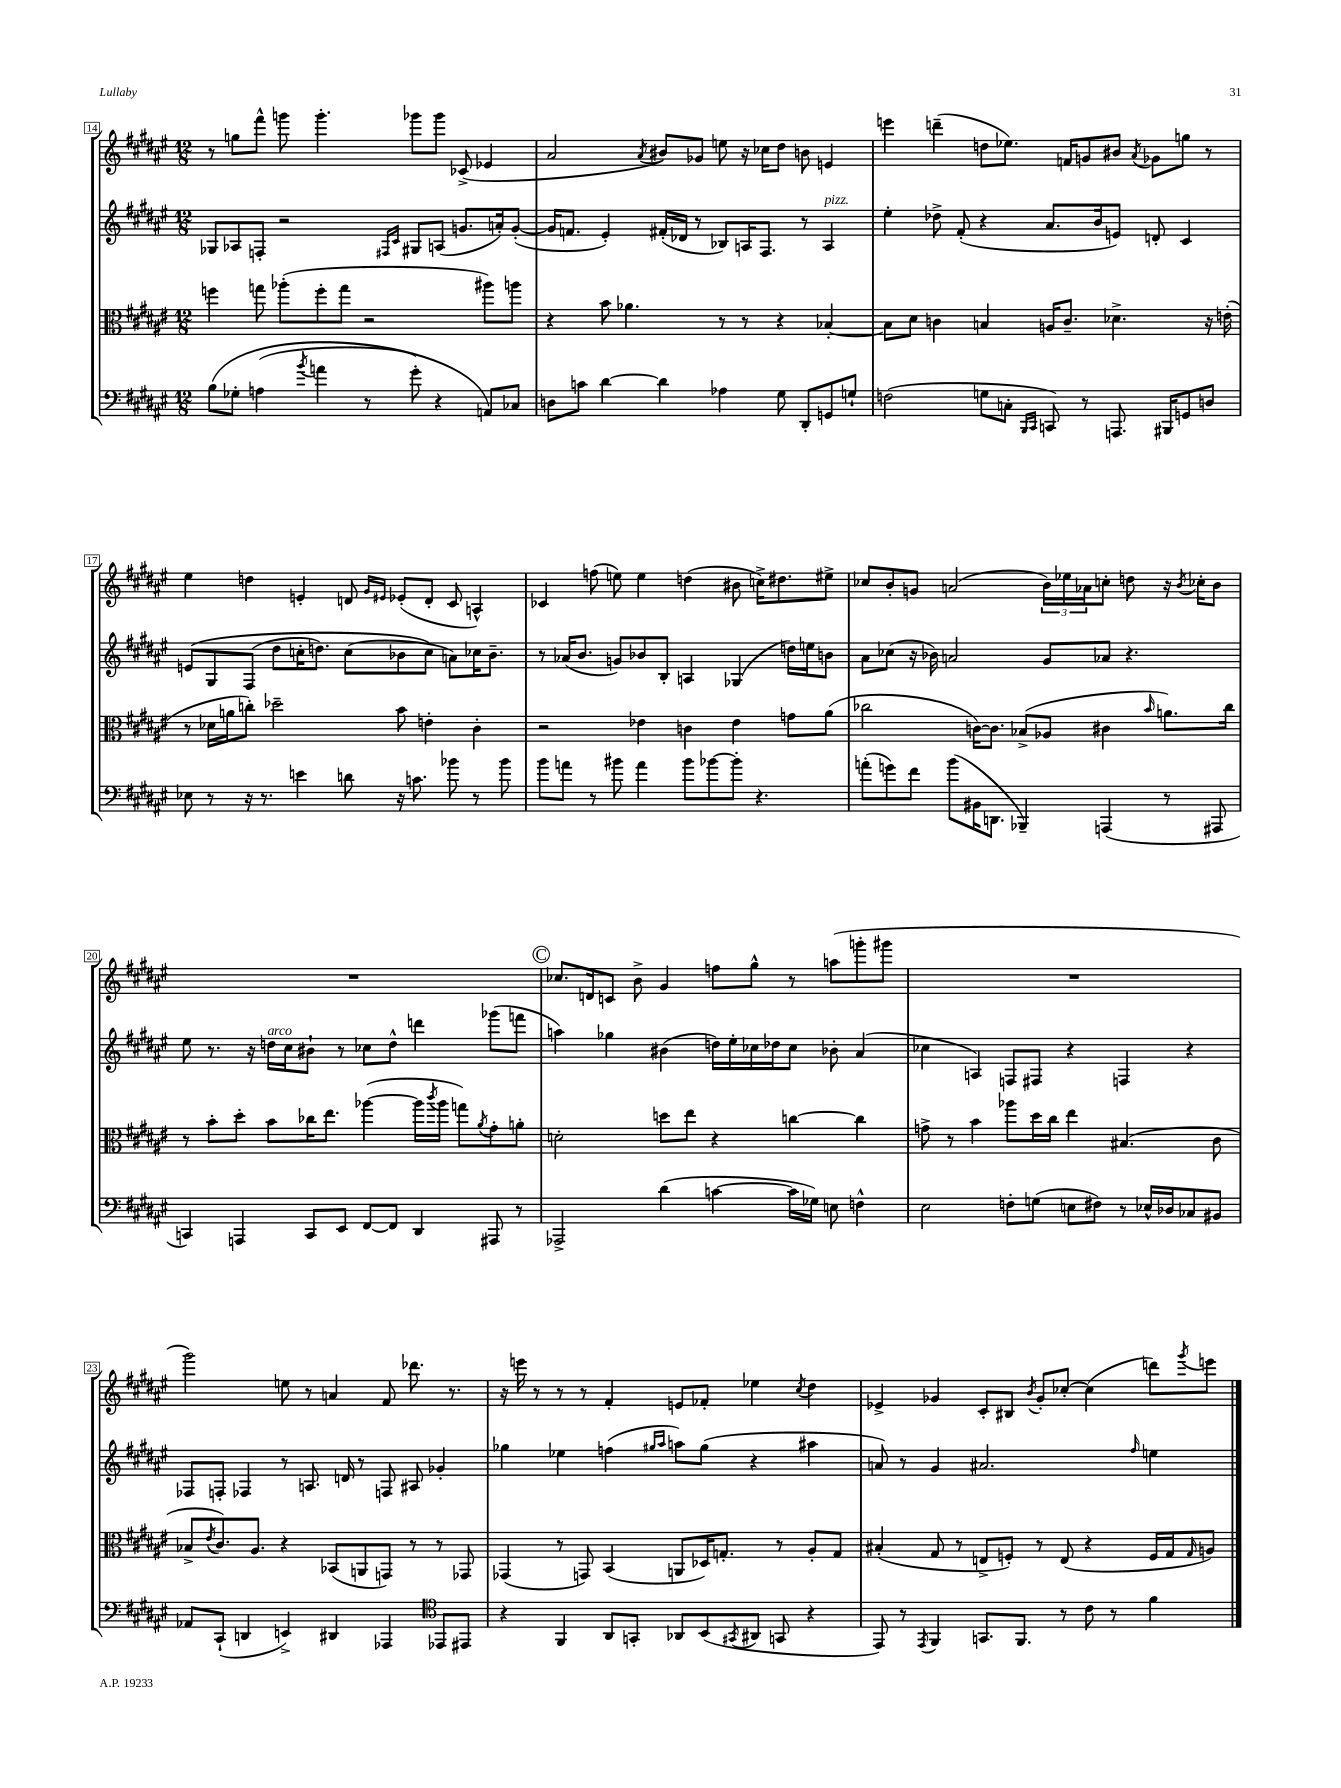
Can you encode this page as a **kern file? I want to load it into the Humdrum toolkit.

**kern	**kern	**kern	**kern
*part4	*part3	*part2	*part1
*staff4	*staff3	*staff2	*staff1
*clefF4	*clefC3	*clefG2	*clefG2
*k[f#c#g#d#a#e#]	*k[f#c#g#d#a#e#]	*k[f#c#g#d#a#e#]	*k[f#c#g#d#a#e#]
*M12/8	*M12/8	*M12/8	*M12/8
=14	=14	=14	=14
(8B\L	4ffn\	8G-X/L	8r
8G-X'\J	.	8A-X/	8ggn\L
(4An\	8ggn\	8Fn'/J	8fff#^^\J
.	(8aa-X'\L	2r	8gggn\
8qb/	.	.	.
4an\	8ff'\	.	4.ggg'\
.	8gg\J	.	.
8r	2r	.	.
.	.	16qqF#X/LL	.
.	.	16qqc#/JJ	.
8g#'\)	.	8G#X/L	8ggg-X\L
4r	.	(8An/J	8ggg-\J
.	.	8.gn/L	(8c-X^/
8AAn/L)	8aa#X\L)	.	4e-X/
.	.	16an'/k)	.
8C-X/J	8aan\J	([8g'/J	.
=15	=15	=15	=15
8Dn\L	4r	16g/KL]	2a#/
.	.	8.fn/J	.
8cn\J	.	.	.
[4d#\	8b\	4e#'/)	.
.	4.a-X\	.	.
.	.	.	8qa#/
4d#\]	.	(16f#X'/LL	8b#X/L)
.	.	16d-X/JJ	.
.	.	8r	8g-X/J
4A-X\	8r	8B-X/L)	8een\
.	8r	16An/K	16r
.	.	8.F#/J	16cc-X\KL
8G#\	4r	.	8dd#\J
8DD#'/L	.	8r	8bn\
!	!	!LO:TX:a:i:t=pizz.	!
8GGn/	[4B-X'/	4A/	4en/
8Gn`/J	.	.	.
=16	=16	=16	=16
(2Fn\	8B-\L]	4ee#'\	4eeen\
.	8d#\J	.	.
.	4cn\	8dd-X^\	(4dddn~\
.	.	(8f#'/	.
8Gn\L	4Bn/	4r	8ddn\L
8Cn'\J	.	.	8.ee-X\J)
16qqBBB/LL	.	.	.
16qqCC#/JJ	.	.	.
8CCn/)	16An/KL	8.a#/L	.
.	8.c~/J	.	16fn/KL
8r	.	.	8gn/
.	.	16b/k	.
8.AAAn/	4.d-X^\	8en/J)	8b#X/J
.	.	.	8qa#/
.	.	8dn'/	8g-X\L
16BBB#X/KL	.	.	.
8GGn/	.	4c#/	8ggn\J
8Dn/J	16r	.	8r
.	(16en'\	.	.
!!LO:LB:g=z
=17	=17	=17	=17
8E-X\	8r	(8en/L	4ee#\
8r	16d-X\LL	8G#/	.
.	16an\J	.	.
16r	8ccn'\J)	(8F#/J	4ddn\
8.r	.	.	.
.	2dd-X~\	8dd#\L	.
4en\	.	16ccn'\K	4en'/
.	.	8.ddn\J)	.
8dn\	.	(8cc\L	8dn/
.	.	.	16qqg#/LL
.	.	.	16qqe#X/JJ
16r	8b\	8b-X\	(8e-X'/L
8.cn\	.	.	.
.	4en'\	8cc\J)	8d'/J
8b-X\	.	8an\L)	8c#/
8r	4c#'\	16cc-X\K	4An^^/)
.	.	8.b-~\J	.
8b-\	.	.	.
=18	=18	=18	=18
8b\L	2r	8r	4c-X/
8an\J	.	(16a-X/KL	.
.	.	8.b/J	.
8r	.	.	(8ffn\
8b#X\	.	8gn/L)	8een\)
4a\	4e-X\	8b-X/	4ee\
.	.	8B'/J	.
8b#\L	4cn\	4An/	(4ddn\
[8b-X\	.	.	.
8b-'\J]	4e-\	(4G-X/	8b#X\
4.r	.	.	16ccn^\KL)
.	.	.	8.dd#X\
.	8gn\L	16ddn\LL)	.
.	.	16een\J	.
.	(8a#\J	8bn\J	8ee#X^\J
=19	=19	=19	=19
(8an'\L	2cc-X\	8a#\L	8cc-X/L
8gn\)	.	(8cc-X\J	8b'/
8f#\J	.	16r	8gn/J
.	.	16b-X\)	.
(8b\L	.	2an/	(2an/
16BB#X\K	[16cn\KL)	.	.
8.DDn\J	8.c\J]	.	.
4BBB-X~/)	(8B-X^/L	.	.
.	8A-X/J	8g#/L	24b\LL)
.	.	.	24ee-X\
.	.	.	24a-X\J
(4AAAn/	4c#X\	8a-X/J	8ccn'\J
.	.	4.r	8ddn\
.	16qqb/	.	.
8r	8.an\L)	.	16r
.	.	.	8qb/
.	.	.	16cc-X'\KL
8AAA#X/	.	.	8b\J
.	16cc-\Jk	.	.
!!LO:LB:g=z
=20	=20	=20	=20
4CCn/)	8r	8ee#\	1.r
.	8b'\L	8.r	.
4AAAn/	8dd#'\J	.	.
.	.	16r	.
!	!	!LO:TX:a:i:t=arco	!
.	8b\L	16ddn\LL	.
.	.	16cc#\J	.
8CC/L	16cc-X\K	8b#X`\J	.
.	8.ee#\J	.	.
8EE#/J	.	8r	.
[8FF#/L	([4aa-X\	8cc-X\L	.
8FF#/J]	.	8dd^^\J	.
4DD#/	16aa-\LL]	4dddn\	.
.	8qccc#/	.	.
.	16aa-\JJ	.	.
.	8ggn\L)	.	.
.	8qa#/	.	.
8AAA#X/	8g#'\	(8ggg-X\L	.
8r	8an'\J	8fffn\J	.
!!LO:REH:place=s1:t=C
=21	=21	=21	=21
2AAA-X^/	2dn'\	4aan\)	8.cc-X/L
.	.	.	16dn/k
.	.	4gg-X\	8cn/J
.	.	.	8b^\
(4d#\	8ddn\L	(4b#X\	4g#/
.	8ee#\J	.	.
[4cn\	4r	16ddn\LL)	8ffn\L
.	.	16ee#'\	.
.	.	16cc-X\	8gg#^^\J
.	.	16dd-X\J	.
16c\LL]	[4ccn\	8cc-\J	8r
16G-X\JJ)	.	.	.
8En\	.	8b-X'\	(8aan\L
4Fn^^\	4cc\]	(4a#/	8gggn'\
.	.	.	8ggg#X\J
=22	=22	=22	=22
2E#\	8gn^\	4cc-X\	1.r
.	8r	.	.
.	4b\	4An/)	.
8Fn'\L	8aa-X\L	8Fn/L	.
(8Gn\J	16dd#\L	8F#X/J	.
.	16cc#\JJ	.	.
8En\L	4ee#\	4r	.
8F#X\J)	.	.	.
8r	(4.B#X/	4Fn/	.
16E-X^^/LL	.	.	.
16D-X/J	.	.	.
8C-X/	.	4r	.
8BB#X/J	8c#\	.	.
!!LO:LB:g=z
=23	=23	=23	=23
8AA-X/L	8B-X^/L	8F-X/L	2ggg#\)
.	8qe#/	.	.
(8CC#`/J	8.c#/)	8Fn'/J	.
4DDn/	.	4F-X/	.
.	8.A#/J	.	.
4EEn^/)	4r	8r	8een\
.	.	8.An/	8r
4DD#X/	(8BB-X/L	.	4an/
.	.	16dn/	.
.	8AAn/	8r	.
4AAA-X/	8GGn/J)	8Fn/	8f#/
.	8r	8A#X/	8.ddd-X\
*clefC4	*	*	*
8EE-X/L	8r	4g-X'/	.
.	.	.	8.r
8EE#X/J	8GG-X/	.	.
=24	=24	=24	=24
4r	(4GG-X/	4gg-X\	16r
.	.	.	16eeen\
.	.	.	8r
4FF#/	8r	4ee-X\	8r
.	8GGn/)	.	8r
8AA#/L	(4BB/	(4ffn\	4f#'/
8GGn'/J	.	.	.
.	.	16qqgg#X/LL	.
.	.	16qqaa#/JJ	.
8AA-X/L	8AAn/L	8aan\L)	8en/L
(8BB/	16D-X/K)	(8gg#\J	8f-X'/J
.	8.Gn'/J	.	.
8qGG#X/	.	.	.
8AA#X/J	.	4r	4ee-X\
8GGn/	8r	.	.
.	.	.	8qcc#/
4r	8A#'/L	4aa#X\	4dd#\
.	8G/J	.	.
=25	=25	=25	=25
8EE#/)	(4B#X'/	8an/)	4e-X^/
8r	.	8r	.
8qEE#/	.	.	.
4FF#/	8G#/	4g#/	4g-X/
.	8r	.	.
8.GGn/L	8En^/L	2.a#X/	8c#'/L
.	8Fn'/J)	.	8B#X/J
8.FF#/J	.	.	.
.	.	.	8qb/
.	8r	.	8g-'/L
8r	(8E/	.	[8cc-X'/J
8c#\	4r	.	(4cc-\]
8r	.	.	.
.	.	16qqff#/	.
4f#\	16F/LL	4een\	8dddn\L)
.	16G#/J	.	.
.	16qqG#/	.	8qggg#/
.	8An/J)	.	8eeen\J
==	==	==	==
*-	*-	*-	*-
